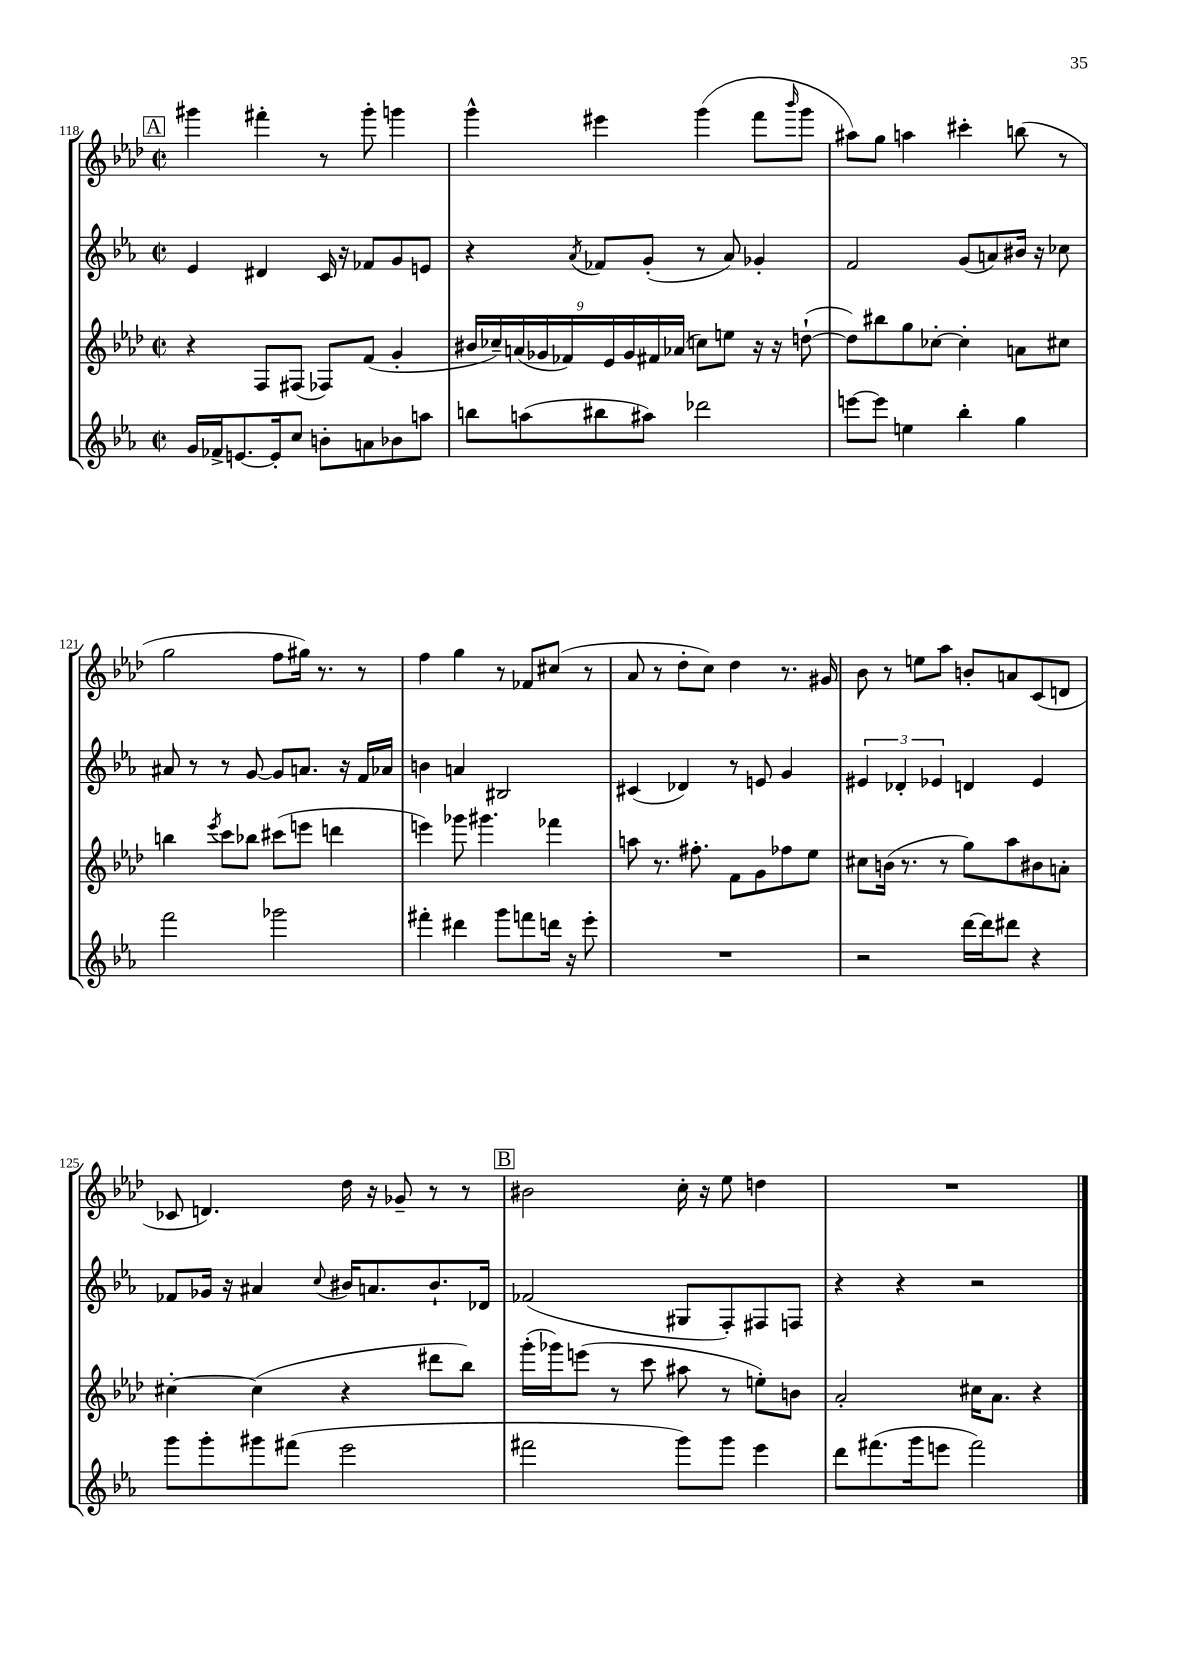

**kern	**kern	**kern	**kern
*staff4	*staff3	*staff2	*staff1
*clefG2	*clefG2	*clefG2	*clefG2
*k[b-e-a-]	*k[b-e-a-d-]	*k[b-e-a-]	*k[b-e-a-d-]
*M2/2	*M2/2	*M2/2	*M2/2
*met(c|)	*met(c|)	*met(c|)	*met(c|)
16g	4r	4e-	4ggg#
16f-^	.	.	.
[8.e	.	.	.
.	8F	4d#	4fff#'
16e']	.	.	.
8cc	(8F#	.	.
8b'	8F-)	16c	8r
.	.	16r	.
8a	(8f	8f-	8ggg#'
8b-	4g'	8g	4ggg
8aa	.	8e	.
=	=	=	=
8bb	18b#	4r	4ggg^^
.	18cc-~)	.	.
.	(18a	.	.
(8aa	.	.	.
.	18g-	.	.
.	18f-)	.	.
.	.	8qa-	.
8bb#	.	8f-	4eee#
.	18e-	.	.
.	18g-	.	.
8aa#)	.	(8g'	.
.	18f#	.	.
.	(18a-	.	.
2ddd-	8cc)	8r	(4ggg
.	8ee	8a-)	.
.	16r	4g-'	8fff
.	16r	.	.
.	.	.	16qqbbb-
.	([8dd`	.	8ggg
=	=	=	=
[8eee	8dd])	2f	8aa#)
8eee]	8bb#	.	8gg
4ee	8gg	.	4aa
.	[8cc-'	.	.
4bb-'	4cc-']	(8g	4ccc#'
.	.	8a)	.
4gg	8a	16b#	(8bb
.	.	16r	.
.	8cc#	8cc-	8r
=	=	=	=
2fff	4bb	8a#	2gg
.	.	8r	.
.	8qeee-	.	.
.	8ccc	8r	.
.	8bb-	[8g	.
2ggg-	(8ccc#	8g]	8ff
.	8eee	8.a	16gg#)
.	.	.	8.r
.	4ddd	.	.
.	.	16r	.
.	.	16f	8r
.	.	16a-	.
=	=	=	=
4fff#'	4eee)	4b	4ff
4ddd#	8ggg-	4a	4gg
.	4.ggg#	.	.
8ggg	.	2B#	8r
8fff	.	.	8f-
16ddd	4fff-	.	(8cc#
16r	.	.	.
8eee-'	.	.	8r
=	=	=	=
1r	8aa	(4c#	8a-
.	8.r	.	8r
.	.	4d-)	8dd-'
.	8.ff#'	.	.
.	.	.	8cc)
.	8f	8r	4dd-
.	8g	8e	.
.	8ff-	4g	8.r
.	8ee-	.	.
.	.	.	16g#
=	=	=	=
2r	8cc#	6e#	8b-
.	(16b	.	8r
.	.	6d-'	.
.	8.r	.	.
.	.	.	8ee
.	.	6e-	.
.	8r	.	8aa-
[16ddd	8gg)	4d	8b'
16ddd]	.	.	.
8ddd#	8aa-	.	8a
4r	8b#	4e-	(8c
.	8a'	.	8d
=	=	=	=
8ggg	[4cc#'	8f-	8c-
8ggg'	.	16g-	4.d)
.	.	16r	.
8ggg#	(4cc#]	4a#	.
(8fff#	.	.	.
.	.	8qqcc	.
2eee-	4r	16b#	16dd-
.	.	8.a	16r
.	.	.	8g-~
.	8ddd#	8.b#`	8r
.	8bb-)	.	8r
.	.	16d-	.
=	=	=	=
2fff#	(16ggg'	(2f-	2b#
.	16ggg-)	.	.
.	(8eee	.	.
.	8r	.	.
.	8ccc	.	.
8ggg)	8aa#	8G#	16cc'
.	.	.	16r
8ggg	8r	8F')	8ee-
4eee-	8ee')	8F#	4dd
.	8b	8F	.
=	=	=	=
8ddd	2a-'	4r	1r
(8.fff#	.	.	.
.	.	4r	.
16ggg	.	.	.
8eee	.	.	.
2fff#)	16cc#	2r	.
.	8.a-	.	.
.	4r	.	.
==	==	==	==
*-	*-	*-	*-
